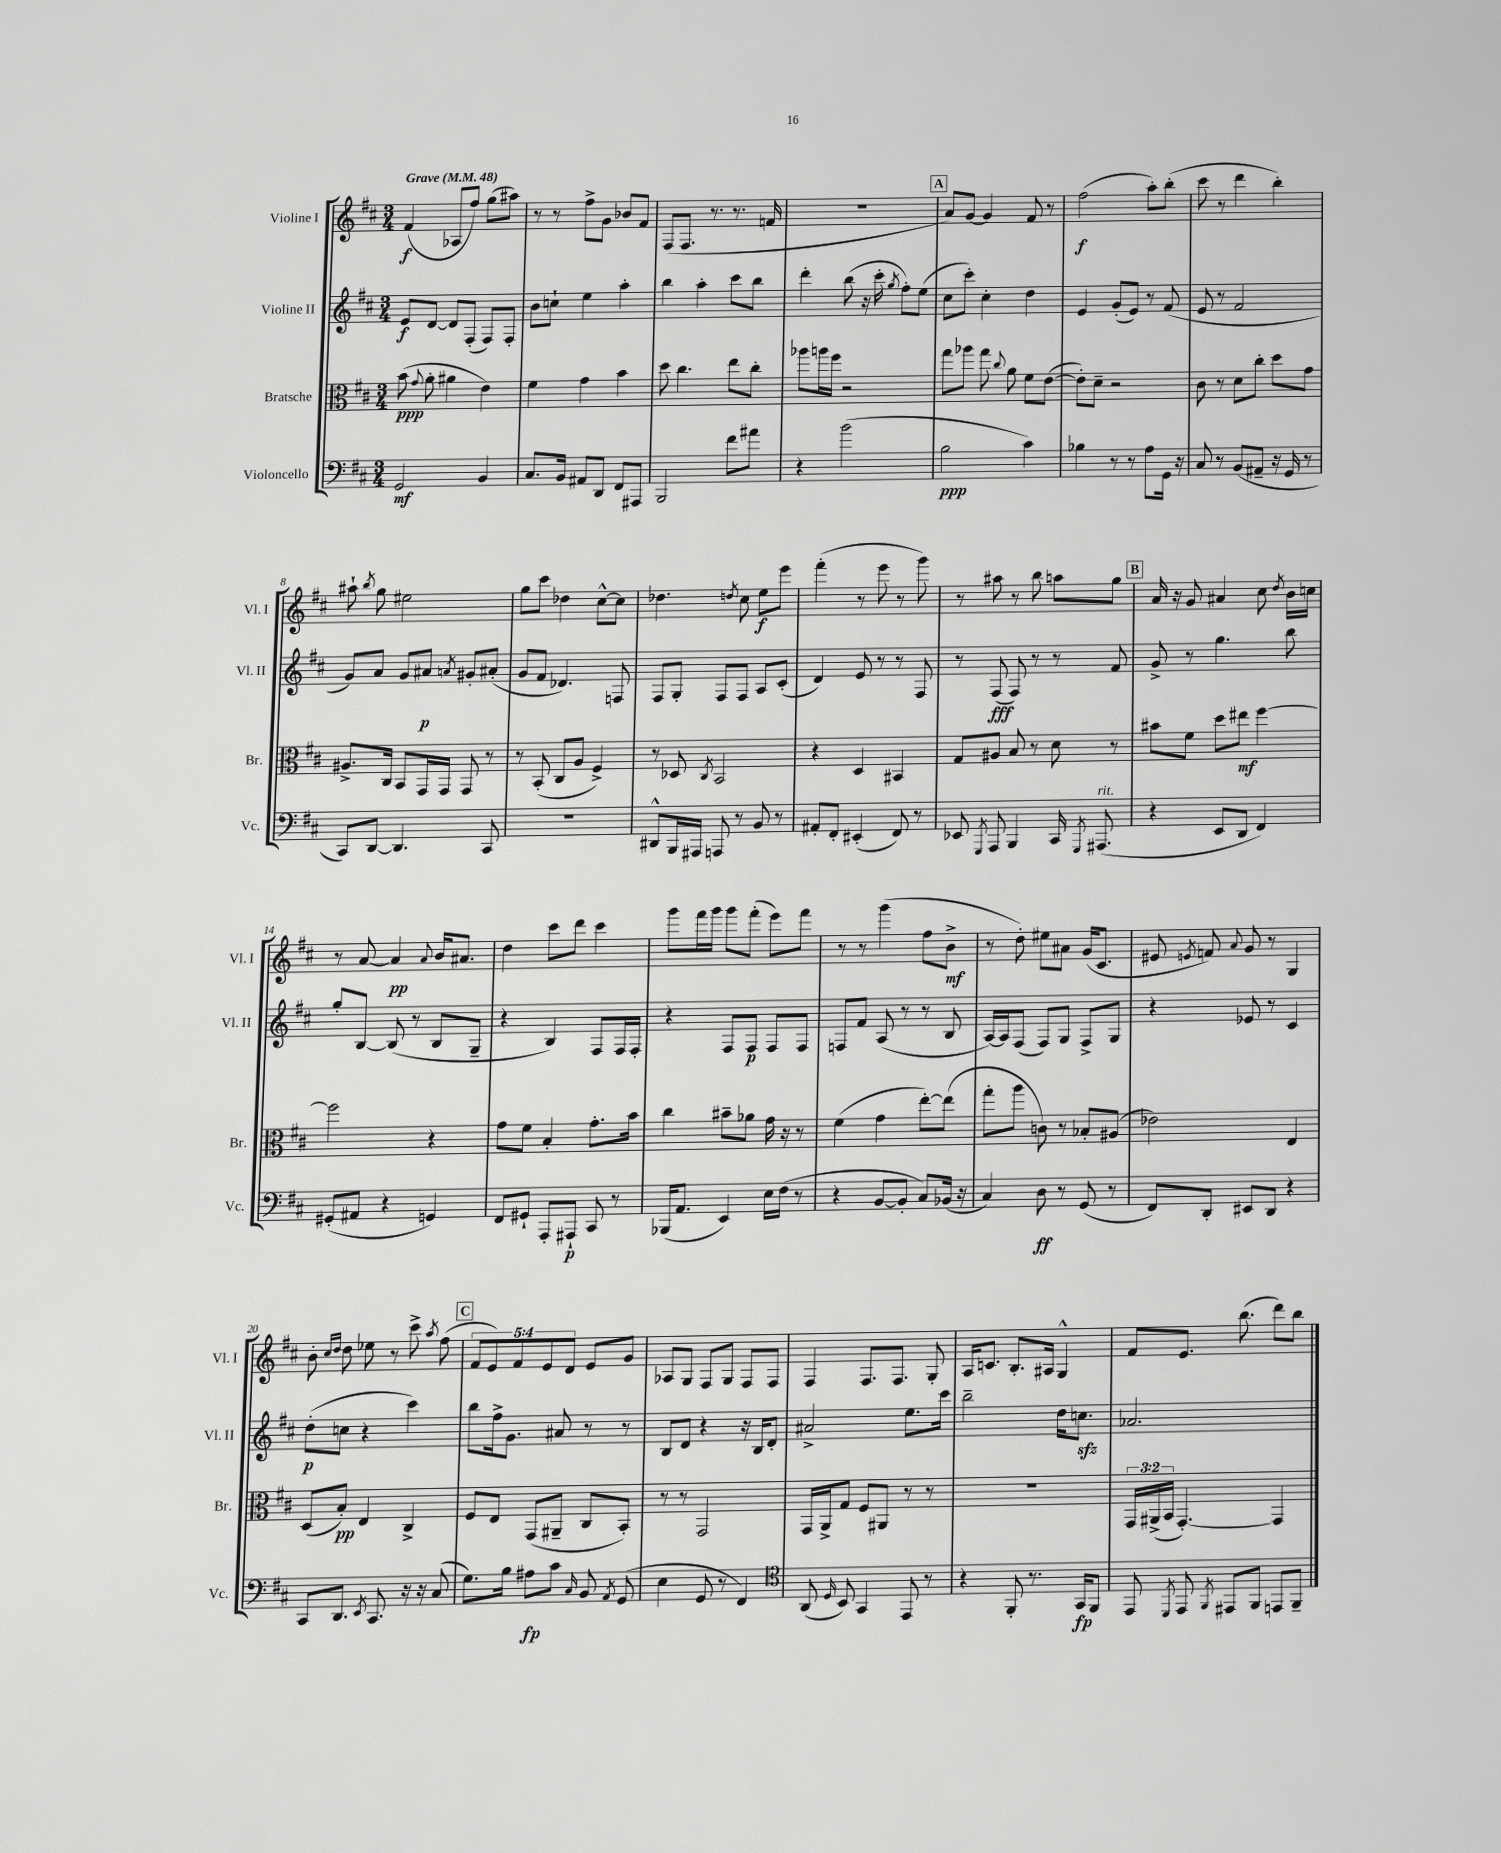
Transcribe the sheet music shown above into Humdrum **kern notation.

**kern	**dynam	**kern	**dynam	**kern	**dynam	**kern	**dynam
*part4	*part4	*part3	*part3	*part2	*part2	*part1	*part1
*staff4	*staff4	*staff3	*staff3	*staff2	*staff2	*staff1	*staff1
*I"Violoncello	*	*I"Bratsche	*	*I"Violine II	*	*I"Violine I	*
*I'Vc.	*	*I'Br.	*	*I'Vl. II	*	*I'Vl. I	*
*clefF4	*	*clefC3	*	*clefG2	*	*clefG2	*
*k[f#c#]	*	*k[f#c#]	*	*k[f#c#]	*	*k[f#c#]	*
*M3/4	*	*M3/4	*	*M3/4	*	*M3/4	*
*MM48	*	*MM48	*	*MM48	*	*MM48	*
=1	=1	=1	=1	=1	=1	=1	=1
!	!	!	!	!	!	!LO:TX:a:B:t=Grave	!
2GG/	mf	(8b\	ppp	8e/L	f	(4f#/	f
.	.	8qqg/	.	.	.	.	.
.	.	8a'\	.	[8d/J	.	.	.
.	.	4a#X\	.	8d/L]	.	8A-X/L	.
.	.	.	.	(8F#'/J	.	8ff#/J)	.
4BB/	.	4e\)	.	8F#/L)	.	(8gg\L	.
.	.	.	.	8F#'/J	.	8aa#X\J)	.
=2	=2	=2	=2	=2	=2	=2	=2
8.C#/L	.	4f#\	.	8b\L	.	8r	.
.	.	.	.	8ccn`\J	.	8r	.
16BB/Jk	.	.	.	.	.	.	.
8AA#X/L	.	4g\	.	4ee\	.	8ff#^\L	.
8DD/J	.	.	.	.	.	8g\J	.
8FF#/L	.	4b\	.	4aa'\	.	8b-X/L	.
8AAA#X/J	.	.	.	.	.	8f#/J	.
=3	=3	=3	=3	=3	=3	=3	=3
2BBB/	.	8dd\	.	4bb\	.	(8F#/L	.
.	.	4.cc#\	.	.	.	8.F#/J	.
.	.	.	.	4aa'\	.	.	.
.	.	.	.	.	.	8.r	.
8f#\L	.	8ee\L	.	8ccc#\L	.	8.r	.
8a#X\J	.	8cc#'\J	.	8bb\J	.	.	.
.	.	.	.	.	.	16fn/	.
=4	=4	=4	=4	=4	=4	=4	=4
4r	.	8aa-X\L	.	4ddd'\	.	2.r	.
.	.	16aan\L	.	.	.	.	.
.	.	16ff#\JJ	.	.	.	.	.
(2b\	.	2r	.	(8bb\	.	.	.
.	.	.	.	16r	.	.	.
.	.	.	.	16ccc#'\	.	.	.
.	.	.	.	8qgg/	.	.	.
.	.	.	.	8ff#'\L)	.	.	.
.	.	.	.	(8ee\J	.	.	.
!!LO:REH:place=s1:t=A
=5	=5	=5	=5	=5	=5	=5	=5
2B\	ppp	8gg\L	.	8cc#\L	.	8a/L)	.
.	.	8aa-X\J	.	8ccc#'\J)	.	[8g/J	.
.	.	8gg\	.	4cc#'\	.	4g/]	.
.	.	8qqcc#/	.	.	.	.	.
.	.	8a\	.	.	.	.	.
4c#\)	.	8f#\L	.	4dd\	.	8f#/	.
.	.	([8e\J	.	.	.	8r	.
=6	=6	=6	=6	=6	=6	=6	=6
4B-X\	.	8e'\L])	.	4e/	.	(2ff#\	f
.	.	8d~\J	.	.	.	.	.
8r	.	2r	.	(8g'/L	.	.	.
8r	.	.	.	8e/J)	.	.	.
8A\L	.	.	.	8r	.	8aa'\L)	.
16GG\Jk	.	.	.	(8f#/	.	(8bb'\J	.
16r	.	.	.	.	.	.	.
=7	=7	=7	=7	=7	=7	=7	=7
8C#/	.	8c#\	.	8e/	.	8ccc#\	.
8r	.	8r	.	8r	.	8r	.
(8BB/L	.	8d\L	.	2f#/	.	4ddd\	.
8AA#X~/J	.	8cc#'\J	.	.	.	.	.
16r	.	8dd\L	.	.	.	4bb'\)	.
16GG/	.	.	.	.	.	.	.
8r	.	8g\J	.	.	.	.	.
!!LO:LB:g=z
=8	=8	=8	=8	=8	=8	=8	=8
8CC#/L)	.	8.A#X^/L	.	8g/L)	.	8aa#X`\	.
.	.	.	.	.	.	8qbb/	.
[8DD/J	.	.	.	8a/J	.	8gg\	.
.	.	16C#/Jk	.	.	.	.	.
4.DD/]	.	8BB/L	.	8g/L	.	2ee#X\	.
.	.	16GG/L	.	8a#X/J	p	.	.
.	.	16GG/JJ	.	.	.	.	.
.	.	.	.	8qan/	.	.	.
.	.	8GG/	.	8g#X'/L	.	.	.
8CC#/	.	8r	.	(8a#X'/J	.	.	.
=9	=9	=9	=9	=9	=9	=9	=9
2.r	.	8r	.	8g/L	.	8gg\L	.
.	.	(8BB'/	.	8f#/J	.	8ccc#\J	.
.	.	8C#/L	.	4.d-X/)	.	4dd-X\	.
.	.	8A/J	.	.	.	.	.
.	.	4F#^/)	.	.	.	[8cc#^^\L	.
.	.	.	.	8Fn/	.	8cc#\J]	.
=10	=10	=10	=10	=10	=10	=10	=10
8DD#X^^/L	.	8r	.	8F#/L	.	4.dd-X\	.
16BBB/L	.	8D-X/	.	8G'/J	.	.	.
16AAA#X/JJ	.	.	.	.	.	.	.
.	.	8qC#/	.	.	.	.	.
8AAAn/	.	2BB/	.	8F#/L	.	.	.
.	.	.	.	.	.	8qddn/	.
8r	.	.	.	8F#/J	.	8cc#\	.
8BB/	.	.	.	8A/L	.	8ee\L	f
8r	.	.	.	(8c#'/J	.	8eee\J	.
=11	=11	=11	=11	=11	=11	=11	=11
8AA#X'/L	.	4r	.	4d/)	.	(4fff#'\	.
8FF#'/J	.	.	.	.	.	.	.
(4EE#X'/	.	4D/	.	8e/	.	8r	.
.	.	.	.	8r	.	8eee\	.
8FF#/)	.	4BB#X/	.	8r	.	8r	.
8r	.	.	.	8F#/	.	8ggg\)	.
=12	=12	=12	=12	=12	=12	=12	=12
8EE-X/	.	8G/L	.	8r	.	8r	.
8qGGG/	.	.	.	.	.	.	.
8AAA/	.	8A#X/J	.	(8F#/	fff	8aa#X\	.
4BBB/	.	8B/	.	8F#/)	.	8r	.
.	.	8r	.	8r	.	8bb\	.
16CC#/	.	8d\	.	8r	.	8aan\L	.
8qGGG/	.	.	.	.	.	.	.
!LO:TX:a:i:t=rit.	!	!	!	!	!	!	!
(8.AAA#X/	.	.	.	.	.	.	.
.	.	8r	.	8f#/	.	8gg\J	.
!!LO:REH:place=s1:t=B
=13	=13	=13	=13	=13	=13	=13	=13
4r	.	8b#X\L	.	8g^/	.	16a/	.
.	.	.	.	.	.	16r	.
.	.	8f#\J	.	8r	.	8g/	.
8EE/L	.	8dd\L	.	4.gg\	.	4a#X/	.
8DD/J	.	8ee#X\J	mf	.	.	.	.
4FF#/)	.	[4ff#\	.	.	.	8cc#\	.
.	.	.	.	.	.	8qdd/	.
.	.	.	.	8bb\	.	16b\LL	.
.	.	.	.	.	.	16ccn\JJ	.
!!LO:LB:g=z
=14	=14	=14	=14	=14	=14	=14	=14
(8GG#X'/L	.	2ff#\]	.	8gg'/L	.	8r	.
8AA#X/J	.	.	.	[8B/J	.	[8a/	.
4r	.	.	.	(8B/]	.	4a/]	pp
.	.	.	.	8r	.	.	.
.	.	.	.	.	.	8qqa/	.
4GGn/)	.	4r	.	8B/L	.	16b/KL	.
.	.	.	.	.	.	8.a#X/J	.
.	.	.	.	8G~/J	.	.	.
=15	=15	=15	=15	=15	=15	=15	=15
8FF#/L	.	8g\L	.	4r	.	4dd\	.
8GG#X`/J	.	8f#\J	.	.	.	.	.
8AAA'/L	.	4B'/	.	4B/)	.	8ccc#\L	.
8AAA#X`/J	p	.	.	.	.	8ddd\J	.
8CC#/	.	8.g'\L	.	8F#/L	.	4ccc#\	.
8r	.	.	.	16F#/L	.	.	.
.	.	16b\Jk	.	16F#'/JJ	.	.	.
=16	=16	=16	=16	=16	=16	=16	=16
(16BBB-X/KL	.	4cc#\	.	4r	.	8ggg\L	.
8.AA/J	.	.	.	.	.	.	.
.	.	.	.	.	.	16fff#\L	.
.	.	.	.	.	.	16ggg\JJ	.
4EE/)	.	8b#X~\L	.	8F#/L	.	8ggg\L	.
.	.	8a-X\J	.	8F#/J	p	(8fff#'\J	.
16E\LL	.	16g\	.	8F#/L	.	8eee\L)	.
(16F#\JJ	.	16r	.	.	.	.	.
8r	.	8r	.	8F#/J	.	8fff#\J	.
=17	=17	=17	=17	=17	=17	=17	=17
4r	.	(4f#\	.	8Fn/L	.	8r	.
.	.	.	.	8f#/J	.	8r	.
[8BB/L	.	4g\	.	(8A/	.	(4ggg\	.
8BB'/J]	.	.	.	8r	.	.	.
8C#/L)	.	[8ee'\L)	.	8r	.	8ff#\L	.
(16BB-X/Jk	.	(8ee\J]	.	8B/	.	8b^\J	mf
16r	.	.	.	.	.	.	.
=18	=18	=18	=18	=18	=18	=18	=18
4C#/)	.	8gg'\L	.	[16A/LL)	.	8r	.
.	.	.	.	16A/J]	.	.	.
.	.	8aa\J	.	(8F#/J	.	8dd'\)	.
8D\	ff	8cn\)	.	8F#/L)	.	8ee#X\L	.
8r	.	8r	.	8G/J	.	8a#X\J	.
(8GG/	.	8B-X'/L	.	8F#^/L	.	(16g/KL	.
.	.	.	.	.	.	8.c#/J	.
8r	.	(8A#X/J	.	8G/J	.	.	.
=19	=19	=19	=19	=19	=19	=19	=19
8FF#/L)	.	2e-X\)	.	4r	.	8e#X/	.
.	.	.	.	.	.	8qen/	.
8DD'/J	.	.	.	.	.	8fn/)	.
.	.	.	.	.	.	8qqa/	.
8EE#X/L	.	.	.	8e-X/	.	8g/	.
8DD/J	.	.	.	8r	.	8r	.
4r	.	4E/	.	4c#/	.	4G/	.
!!LO:LB:g=z
=20	=20	=20	=20	=20	=20	=20	=20
8CC#/L	.	(8D/L	.	(8dd'\L	p	8b'\	.
.	.	.	.	.	.	16qqcc#/LL	.
.	.	.	.	.	.	16qqdd/JJ	.
8.DD/J	.	8B'/J)	pp	8ccn\J	.	8dd\	.
.	.	4E/	.	4r	.	8ee-X\	.
8qEE/	.	.	.	.	.	.	.
8.CC#/	.	.	.	.	.	.	.
.	.	.	.	.	.	8r	.
16r	.	4C#^/	.	4ccc#\)	.	8ccc#^\	.
16r	.	.	.	.	.	.	.
.	.	.	.	.	.	8qaa/	.
(8C#/	.	.	.	.	.	(8ff#\	.
!!LO:REH:place=s1:t=C
=21	=21	=21	=21	=21	=21	=21	=21
8.G\L)	.	8F#/L	.	8bb\L	.	10f#/L	.
.	.	.	.	.	.	10e/)	.
.	.	8E/J	.	16ff#^\k	.	.	.
16B\Jk	.	.	.	8.g\J	.	.	.
.	.	.	.	.	.	10f#/	.
8A#X\L	fp	(8GG/L	.	.	.	.	.
.	.	.	.	.	.	10e/	.
8c#\J	.	8AA#X~/J	.	8a#X/	.	.	.
.	.	.	.	.	.	10d/J	.
16qqC#/	.	.	.	.	.	.	.
8BB/	.	8C#/L	.	8r	.	8e/L	.
8qAA/	.	.	.	.	.	.	.
(8GG/	.	8BB'/J)	.	8r	.	8g/J	.
=22	=22	=22	=22	=22	=22	=22	=22
4E\	.	8r	.	8B/L	.	8A-X/L	.
.	.	8r	.	8d/J	.	8G/J	.
8GG/	.	2GG/	.	4r	.	8F#/L	.
8r	.	.	.	.	.	8G/J	.
4FF#/)	.	.	.	16r	.	8F#/L	.
.	.	.	.	16B/KL	.	.	.
.	.	.	.	8d'/J	.	8F#/J	.
=23	=23	=23	=23	=23	=23	=23	=23
*clefC4	*	*	*	*	*	*	*
(8AA/	.	16GG/LL	.	2a#X^/	.	4F#/	.
.	.	16AA^/J	.	.	.	.	.
16qqD/	.	.	.	.	.	.	.
8BB/)	.	8G/J	.	.	.	.	.
4GG/	.	8F#/L	.	.	.	8.F#/L	.
.	.	8AA#X/J	.	.	.	.	.
.	.	.	.	.	.	8.F#/J	.
8EE/	.	8r	.	8.ee\L	.	.	.
8r	.	8r	.	.	.	8G'/	.
.	.	.	.	16ccc#\Jk	.	.	.
=24	=24	=24	=24	=24	=24	=24	=24
4r	.	2.r	.	2bb~\	.	16A/KL	.
.	.	.	.	.	.	8.cn/J	.
8FF#'/	.	.	.	.	.	8.B'/L	.
8.r	.	.	.	.	.	.	.
.	.	.	.	.	.	16A#X/Jk	.
.	.	.	.	16dd\KL	.	4G^^/	.
16GG/KL	fp	.	.	8.ccnzz\J	.	.	.
8FF#/J	.	.	.	.	.	.	.
=25	=25	=25	=25	=25	=25	=25	=25
8EE/	.	24GG/LL	.	2.a-X/	.	8f#/L	.
.	.	(24AA#X^/	.	.	.	.	.
.	.	24BB/JJ	.	.	.	.	.
8qDD/	.	.	.	.	.	.	.
8EE/	.	[4.GG'/)	.	.	.	8.e/J	.
8qFF#/	.	.	.	.	.	.	.
8EE#X/L	.	.	.	.	.	.	.
.	.	.	.	.	.	(8.bb\	.
8FF#/J	.	.	.	.	.	.	.
8EEn/L	.	4GG/]	.	.	.	8ddd\L)	.
8FF#~/J	.	.	.	.	.	8bb\J	.
==	==	==	==	==	==	==	==
*-	*-	*-	*-	*-	*-	*-	*-
